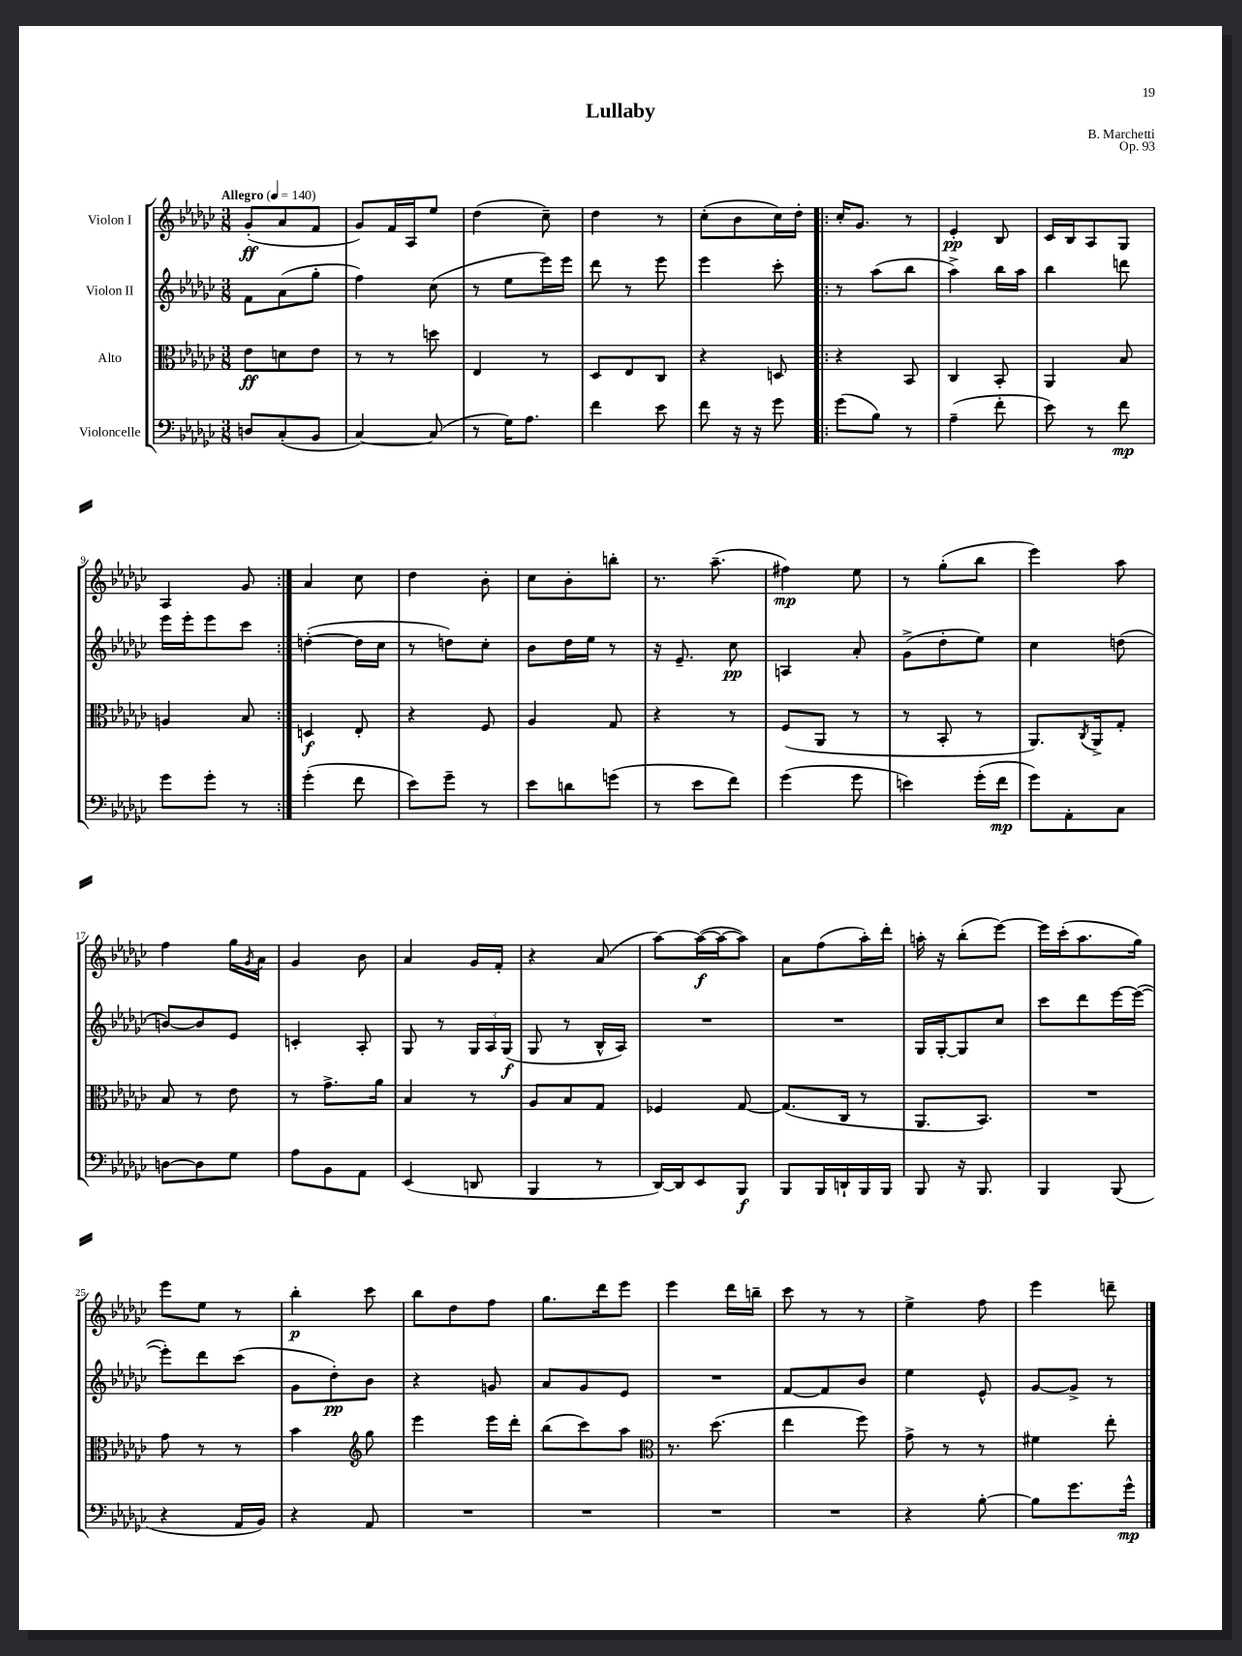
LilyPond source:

\header { title = "Lullaby" composer = "B. Marchetti" opus = "Op. 93" }
<<
\new StaffGroup <<
\new Staff = "s0" \with { instrumentName = "Violon I" } {
    \clef treble \key ges \major \numericTimeSignature \time 3/8 \tempo "Allegro" 4 = 140
    ges'8-.\ff( aes'8 f'8 |
    ges'8) f'16 aes16 ees''8 |
    des''4( ces''8--) |
    des''4 r8 |
    ces''8-.( bes'8 ces''16) des''16-. |
    \repeat volta 2 { ces''16-. ges'8. r8 |
    ees'4-.\pp bes8 |
    ces'16 bes16 aes8 ges8 |
    aes4 ges'8 | }
    aes'4 ces''8 |
    des''4 bes'8-. |
    ces''8 bes'8-. b''8-. |
    r8. aes''8.--( |
    fis''4\mp) ees''8 |
    r8 ges''8-.( bes''8 |
    ees'''4) aes''8 |
    f''4 ges''16 \acciaccatura { ges'8 } aes'16 |
    ges'4 bes'8 |
    aes'4 ges'16 f'16-. |
    r4 aes'8( |
    aes''8~) aes''16~\f( aes''16~ aes''8) |
    aes'8 f''8( aes''16-.) des'''16-. |
    a''16-. r16 bes''8-.( ees'''8~) |
    ees'''16 ces'''16-.( aes''8. ges''16) |
    ees'''8 ees''8 r8 |
    bes''4-.\p ces'''8 |
    bes''8 des''8 f''8 |
    ges''8. des'''16 ees'''8 |
    ees'''4 des'''16 b''16-- |
    ces'''8 r8 r8 |
    ees''4-> f''8 |
    ees'''4 d'''8-- \bar "|." |
}
\new Staff = "s1" \with { instrumentName = "Violon II" } {
    \clef treble \key ges \major \numericTimeSignature \time 3/8
    f'8 aes'8( ges''8-. |
    f''4) ces''8( |
    r8 ees''8 ees'''16) ees'''16 |
    des'''8 r8 ees'''8 |
    ees'''4 ces'''8-. |
    \repeat volta 2 { r8 aes''8( bes''8 |
    aes''4->) bes''16 aes''16 |
    bes''4 d'''8 |
    ees'''16 ees'''16-. ees'''8 ces'''8 | }
    d''4~-.( d''16 ces''16 |
    r8 d''8) ces''8-. |
    bes'8 des''16 ees''16 r8 |
    r16 ees'8.-- ces''8\pp |
    a4 aes'8-. |
    ges'8->( des''8-. ees''8) |
    ces''4 d''8( |
    b'8~) b'8 ees'8 |
    c'4-. aes8-. |
    ges8 r8 \tuplet 3/2 { ges16 aes16 ges16\f( } |
    ges8 r8 bes16-^ aes16) |
    R4. |
    R4. |
    ges16 ges16~-. ges8 ces''8 |
    ces'''8 des'''8 ees'''16~ ees'''16~( |
    ees'''8-.) des'''8 ces'''8( |
    ges'8 des''8-.\pp) bes'8 |
    r4 g'8 |
    aes'8 ges'8 ees'8 |
    R4. |
    f'8~ f'8 bes'8 |
    ees''4 ees'8-^ |
    ges'8~ ges'8-> r8 \bar "|." |
}
\new Staff = "s2" \with { instrumentName = "Alto" } {
    \clef alto \key ges \major \numericTimeSignature \time 3/8
    ees'8\ff d'8 ees'8 |
    r8 r8 d''8 |
    ees4 r8 |
    des8 ees8 ces8 |
    r4 d8 |
    \repeat volta 2 { r4 bes,8 |
    ces4 bes,8-. |
    aes,4 bes8 |
    a4 bes8 | }
    d4\f ees8-. |
    r4 f8 |
    aes4 ges8 |
    r4 r8 |
    f8( aes,8 r8 |
    r8 bes,8-. r8 |
    aes,8.) \acciaccatura { ces8 } aes,16-> ges8-. |
    bes8 r8 ees'8 |
    r8 ges'8.-> aes'16 |
    bes4 r8 |
    aes8 bes8 ges8 |
    fes4 ges8~ |
    ges8.( ces16 r8 |
    aes,8. bes,8.) |
    R4. |
    ges'8 r8 r8 |
    bes'4 \clef treble ges''8 |
    ees'''4 ees'''16 des'''16-. |
    bes''8( ces'''8) aes''8 |
    \clef alto r8. des''8.( |
    ees''4 f''8) |
    ges'8-> r8 r8 |
    fis'4 ees''8-. \bar "|." |
}
\new Staff = "s3" \with { instrumentName = "Violoncelle" } {
    \clef bass \key ges \major \numericTimeSignature \time 3/8
    d8 ces8-.( bes,8 |
    ces4~) ces8( |
    r8 ges16) aes8. |
    f'4 ees'8 |
    f'8 r16 r16 ges'8 |
    \repeat volta 2 { ges'8( bes8) r8 |
    aes4--( f'8-. |
    ees'8) r8 f'8\mp |
    ges'8 ges'8-. r8 | }
    ges'4-.( f'8 |
    ees'8) ges'8-- r8 |
    ees'8 d'8 g'8( |
    r8 ees'8 f'8) |
    ges'4( ges'8 |
    e'4) ges'16-.( f'16\mp |
    ges'8) aes,8-. ces8 |
    d8~ d8 ges8 |
    aes8 bes,8 aes,8 |
    ees,4( d,8 |
    bes,,4 r8 |
    des,16~) des,16 ees,8 bes,,8\f |
    bes,,8 bes,,16 d,16-! bes,,16 bes,,16 |
    bes,,8 r16 bes,,8. |
    bes,,4 bes,,8( |
    r4 aes,16 bes,16) |
    r4 aes,8 |
    R4. |
    R4. |
    R4. |
    R4. |
    r4 bes8~-. |
    bes8 ges'8. ges'16-^\mp \bar "|." |
}
>>
>>
